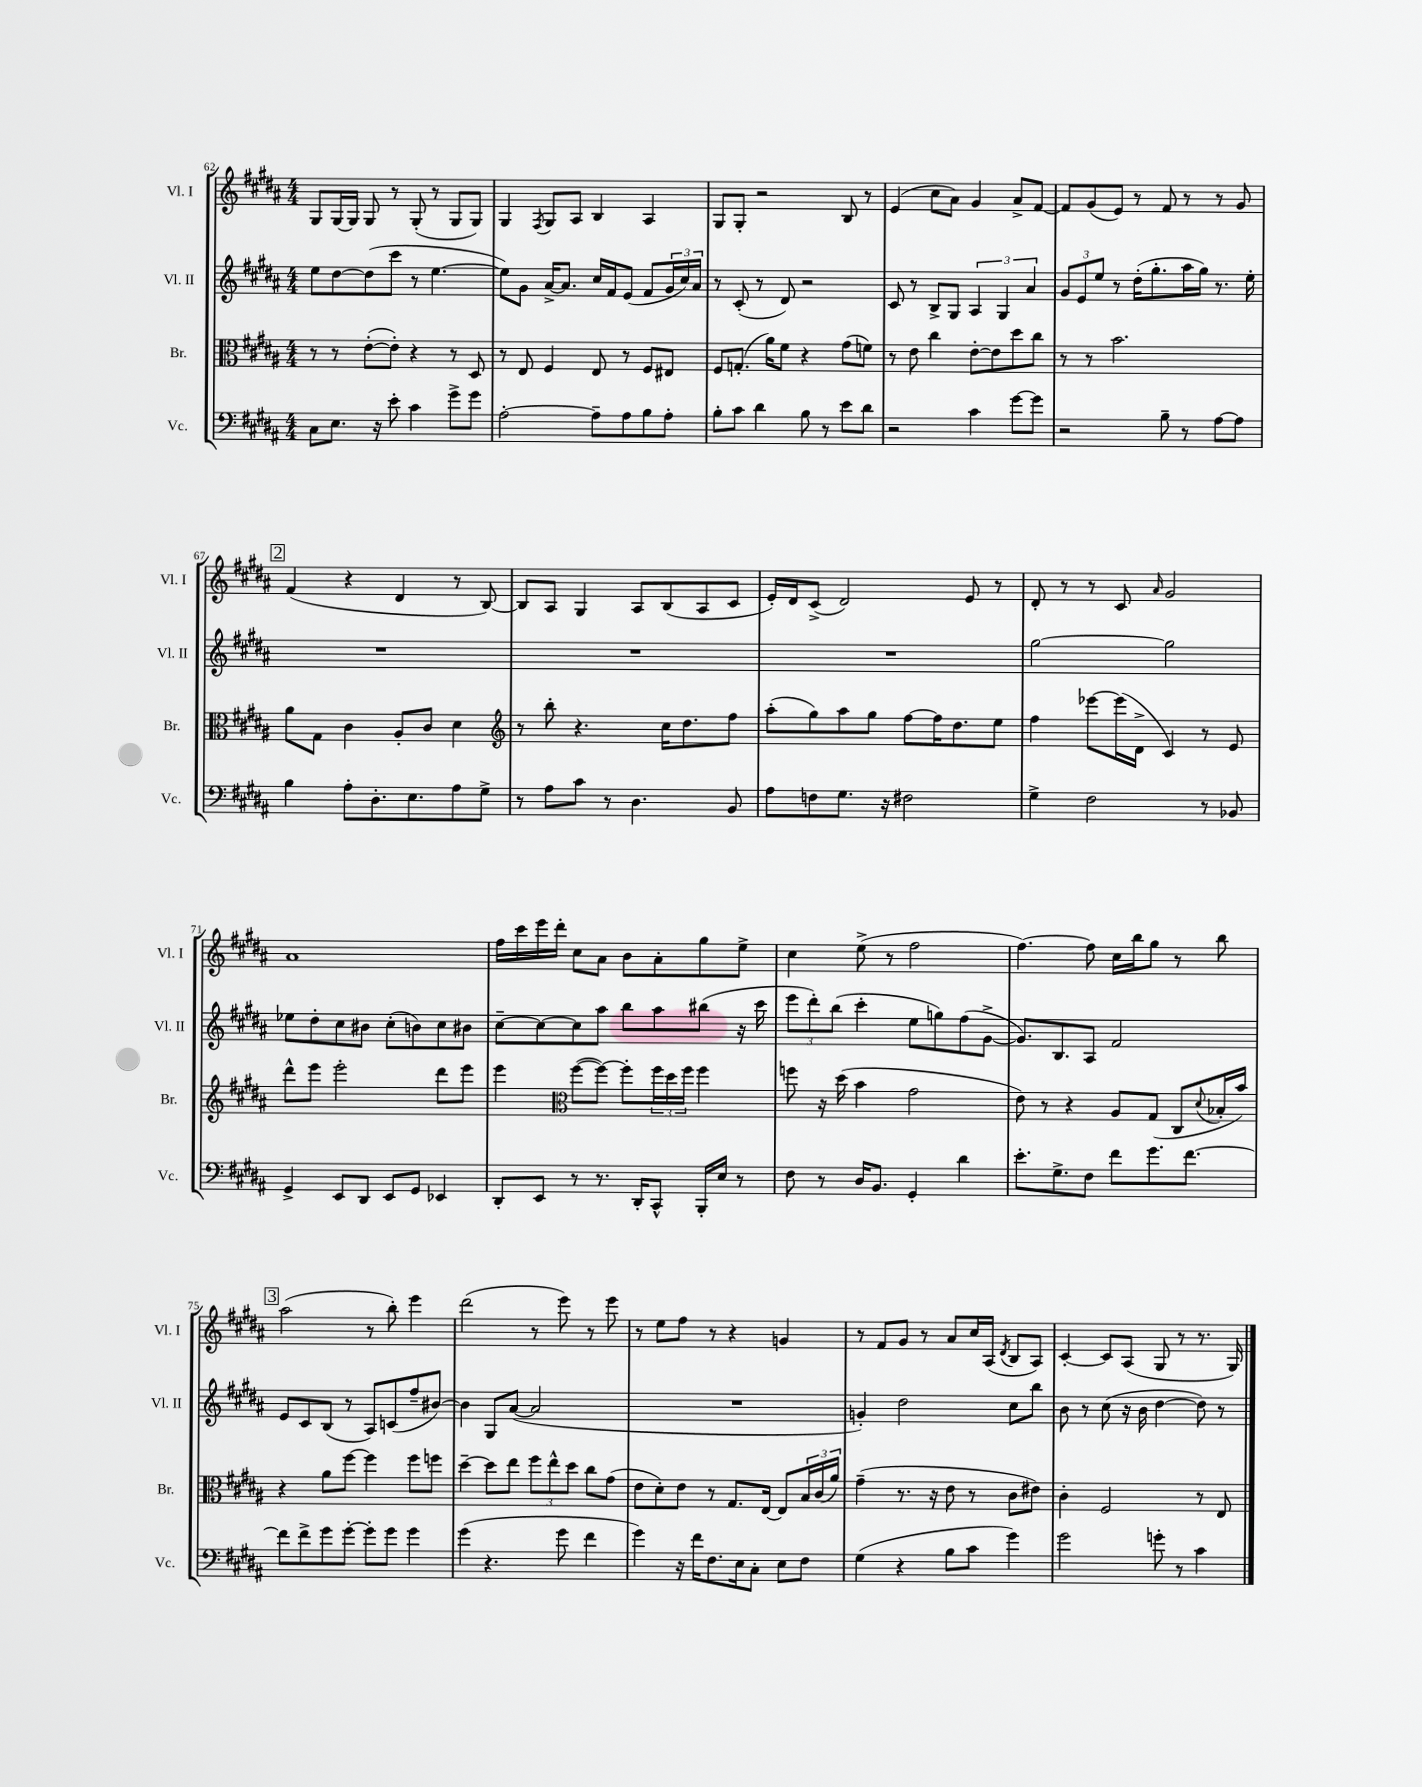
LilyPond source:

<<
\new StaffGroup <<
\new Staff = "s0" \with { instrumentName = "Vl. I" shortInstrumentName = "Vl. I" } {
    \clef treble \key b \major \numericTimeSignature \time 4/4
    gis8 gis16~ gis16 gis8 r8 gis8-.( r8 gis8 gis8) |
    gis4 \acciaccatura { fis8 } gis8 ais8 b4 ais4 |
    gis8 gis8-. r2 b8 r8 |
    e'4( cis''8 ais'8) gis'4 ais'8-> fis'8~ |
    fis'8 gis'8( e'8) r8 fis'8 r8 r8 gis'8 |
    \mark \markup { \box "2" } fis'4( r4 dis'4 r8 b8~) |
    b8 ais8 gis4 ais8 b8( ais8 cis'8 |
    e'16-.) dis'16 cis'8->( dis'2) e'8 r8 |
    dis'8-. r8 r8 cis'8 \grace { ais'16 } gis'2 |
    ais'1 |
    fis''16 cis'''16 e'''16 dis'''16-. cis''8 ais'8 b'8 ais'8-. gis''8 e''8-> |
    cis''4 e''8->( r8 fis''2 |
    fis''4.~) fis''8 cis''16 b''16 gis''8 r8 b''8 |
    \mark \markup { \box "3" } ais''2( r8 b''8-.) e'''4 |
    dis'''2( r8 e'''8) r8 e'''8 |
    r8 e''8 fis''8 r8 r4 g'4 |
    r8 fis'8 gis'8 r8 ais'8 cis''16 ais16( \acciaccatura { dis'8 } b8 ais8) |
    cis'4~-. cis'8 ais8( gis8 r8 r8. gis16) \bar "|." |
}
\new Staff = "s1" \with { instrumentName = "Vl. II" shortInstrumentName = "Vl. II" } {
    \clef treble \key b \major \numericTimeSignature \time 4/4
    e''8 dis''8~ dis''8( cis'''8 r8 e''4.~ |
    e''8) gis'8 ais'16~-> ais'8. cis''16 fis'16 e'8( fis'8 \tuplet 3/2 { gis'16 cis''16) ais'16 } |
    r8 cis'8-.( r8 dis'8) r2 |
    cis'8 r8 b8-> gis8 \tuplet 3/2 { ais4 gis4 ais'4 } |
    \tuplet 3/2 { gis'8 e'8 e''8 } r8 dis''16-.( gis''8.-. ais''16 gis''16) r8. e''16-. |
    \mark \markup { \box "2" } R1 |
    R1 |
    R1 |
    gis''2~ gis''2 |
    ees''8 dis''8-. cis''8 bis'8 cis''8-.( b'8) cis''8 bis'8 |
    cis''8~-- cis''8~ cis''8 ais''8 b''8 ais''8 bis''8( r16 cis'''16 |
    \tuplet 3/2 { e'''8 dis'''8-.) b''8( } cis'''4-. e''8 g''8) fis''8( gis'8~-> |
    gis'8.) b8. ais8 fis'2 |
    \mark \markup { \box "3" } e'8 cis'8 b8( r8 ais8) c'8( fis''8-- bis'8~) |
    bis'4 gis8 ais'8~( ais'2 |
    R1 |
    g'4-.) dis''2 cis''8 b''8 |
    b'8 r8 cis''8( r16 b'16 dis''4~ dis''8) r8 \bar "|." |
}
\new Staff = "s2" \with { instrumentName = "Br." shortInstrumentName = "Br." } {
    \clef alto \key b \major \numericTimeSignature \time 4/4
    r8 r8 e'8~-.( e'8-.) r4 r8 dis8 |
    r8 e8 fis4 e8 r8 fis8 eis8 |
    fis8 g8.-.( ais'16) fis'8 r4 gis'8( f'8) |
    r8 e'8 cis''4 e'8~-. e'8 dis''8 cis''8 |
    r8 r8 b'2. |
    \mark \markup { \box "2" } ais'8 gis8 cis'4 ais8-. cis'8 dis'4 |
    \clef treble r8 b''8-. r4. cis''16 dis''8. fis''8 |
    ais''8-.( gis''8) ais''8 gis''8 fis''8~ fis''16 dis''8. e''8 |
    fis''4 ees'''8~ ees'''16( dis'16-> cis'4) r8 e'8 |
    dis'''8-^ e'''8 e'''2-. dis'''8 e'''8 |
    e'''4 \clef alto fis''8~( fis''8~) fis''8-. \tuplet 3/2 { fis''16 dis''16 fis''16 } fis''4 |
    f''8 r16 dis''16( b'4 gis'2 |
    e'8) r8 r4 ais8 gis8( cis8 \appoggiatura { dis'8 } bes16-. b'16) |
    \mark \markup { \box "3" } r4 ais'8 fis''8~ fis''4 fis''8 f''8 |
    dis''4~-- dis''8 e''8 \tuplet 3/2 { fis''8 e''8-^ dis''8 } cis''8 gis'8( |
    e'8 dis'8-.) e'8 r8 gis8. e16~ e8 \tuplet 3/2 { b16 cis'16( ais'16) } |
    gis'4--( r8. r16 e'8 r8 cis'8 eis'8) |
    cis'4-. fis2 r8 e8 \bar "|." |
}
\new Staff = "s3" \with { instrumentName = "Vc." shortInstrumentName = "Vc." } {
    \clef bass \key b \major \numericTimeSignature \time 4/4
    cis8 e8. r16 e'8-. cis'4 gis'8-> gis'8 |
    ais2~-. ais8-- ais8 b8 ais8-. |
    b8-. cis'8 dis'4 b8 r8 e'8 dis'8 |
    r2 cis'4 gis'8~ gis'8 |
    r2 b8-- r8 ais8~ ais8 |
    \mark \markup { \box "2" } b4 ais8-. dis8.-. e8. ais8 gis8-> |
    r8 ais8 cis'8 r8 dis4. b,8 |
    ais8 f8 gis8. r16 fis2 |
    gis4-> fis2 r8 bes,8 |
    gis,4-> e,8 dis,8 e,8 gis,8 ees,4 |
    dis,8-. e,8 r8 r8. dis,16-. cis,8-^ b,,16-. e16 r8 |
    fis8 r8 dis16 b,8. gis,4-. dis'4 |
    e'8.-. gis8.-> fis8 fis'8 gis'8. fis'8.~ |
    \mark \markup { \box "3" } fis'8 fis'8-> gis'8 gis'8~-. gis'8-. gis'8 gis'4 |
    gis'4( r4. gis'8 fis'4 |
    gis'4) r16 fis'16 fis8. e16 cis8-. e8 fis8 |
    gis4( r4 b8 cis'8 gis'4) |
    gis'2 g'8-. r8 cis'4 \bar "|." |
}
>>
>>
\layout { \context { \Score currentBarNumber = #62 } }
